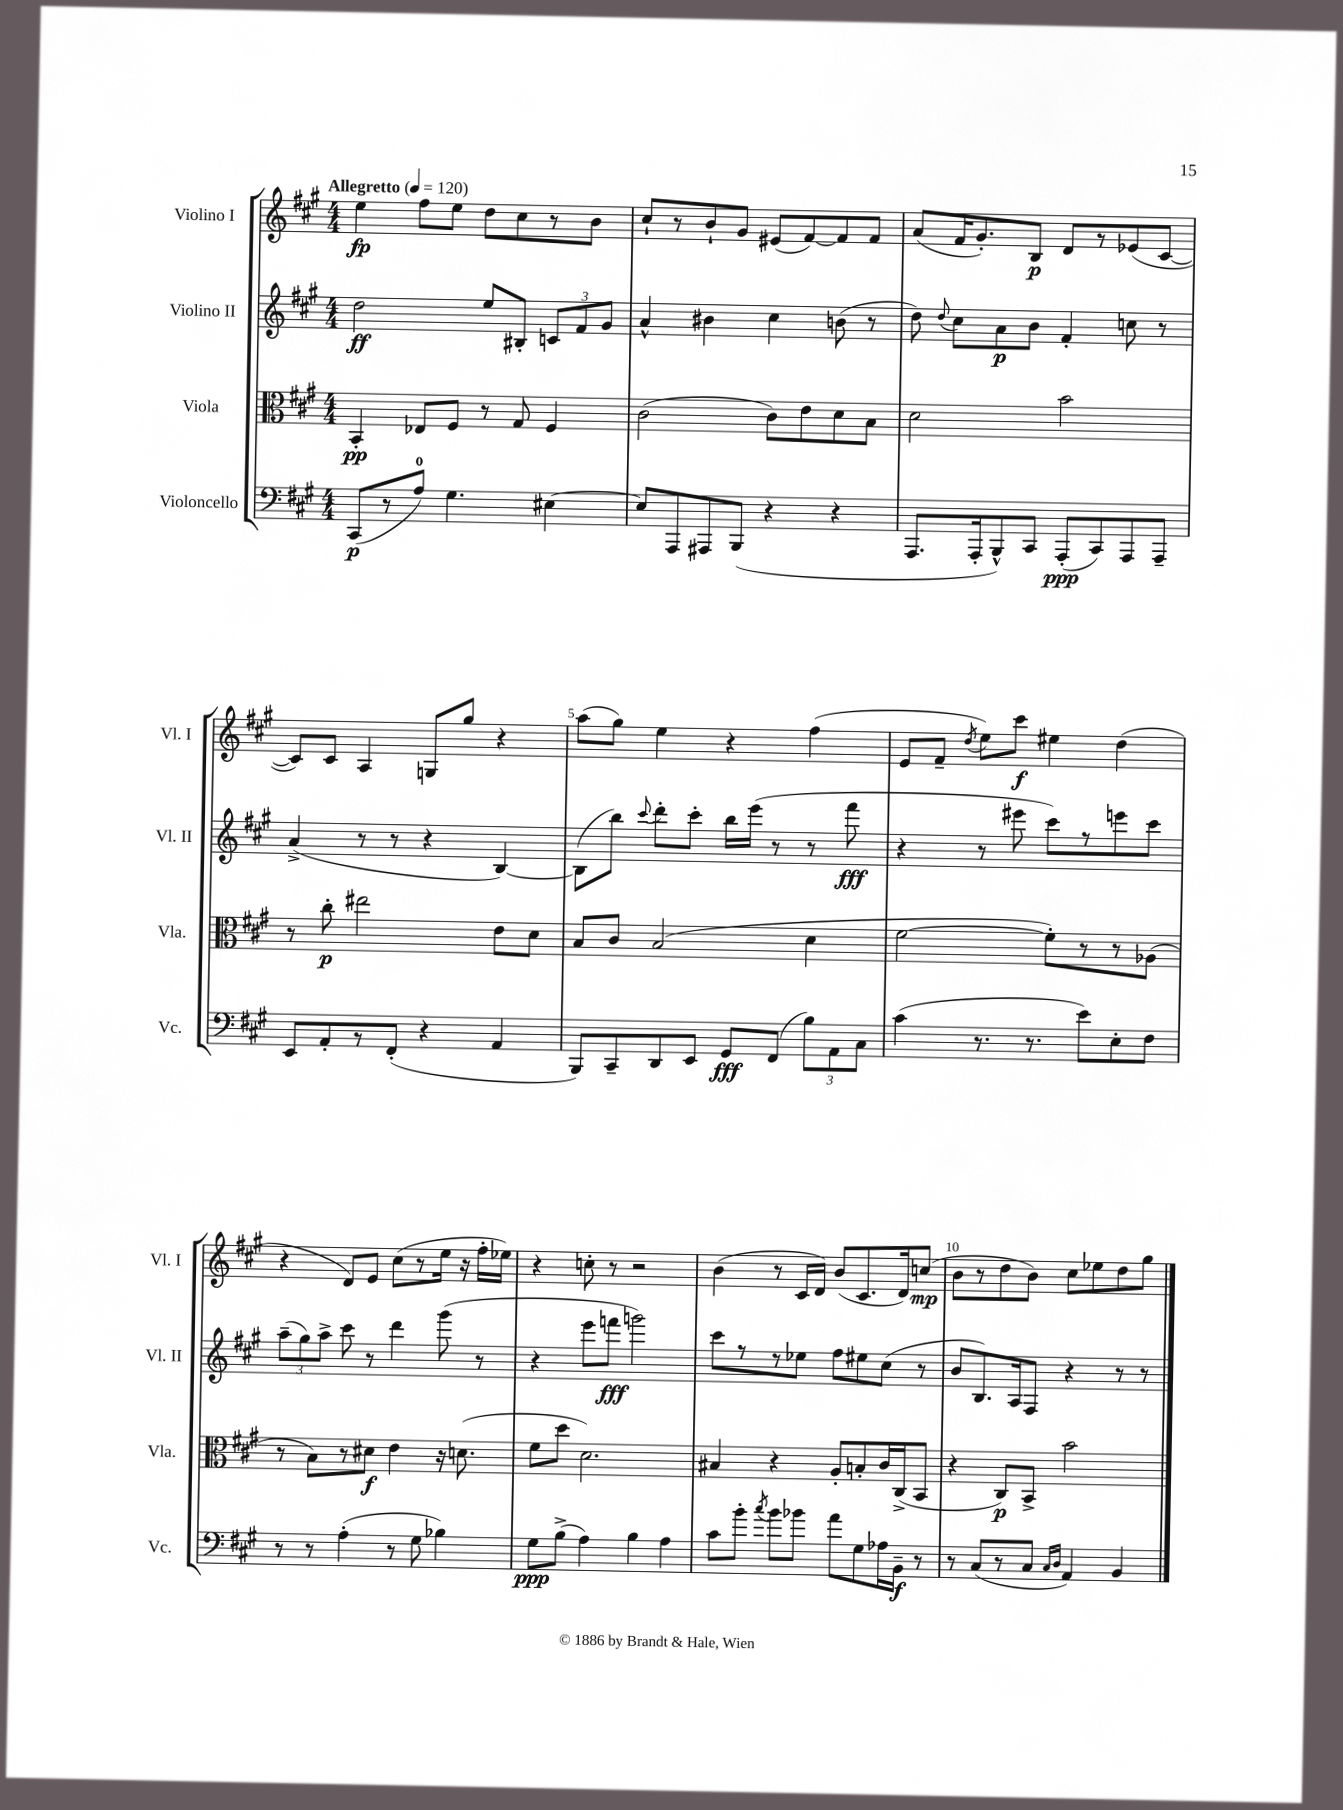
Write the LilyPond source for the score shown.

<<
\new StaffGroup <<
\new Staff = "s0" \with { instrumentName = "Violino I" shortInstrumentName = "Vl. I" } {
    \clef treble \key a \major \numericTimeSignature \time 4/4 \tempo "Allegretto" 4 = 120
    \autoBeamOff e''4\fp fis''8[ e''8] d''8[ cis''8 r8 b'8] |
    cis''8[-! r8 b'8-! gis'8] eis'8[( fis'8~) fis'8 fis'8] |
    a'8[( fis'16 gis'8.-.) b8]\p d'8[ r8 ees'8( cis'8]~ |
    cis'8[) cis'8] a4 g8[ gis''8] r4 |
    a''8[( gis''8]) e''4 r4 fis''4( |
    e'8[ fis'8]-- \acciaccatura { d''8 } e''8[) cis'''8]\f eis''4 d''4( |
    r4 d'8[) e'8] cis''8[( r8 e''16] r16 fis''16[-. ees''16]) |
    r4 c''8-. r8 r2 |
    b'4( r8 cis'16[ d'16]) b'8[( cis'8. d'16) c''8]\mp( |
    b'8[ r8 d''8 b'8]) cis''8[ ees''8 d''8 gis''8] \bar "|." |
}
\new Staff = "s1" \with { instrumentName = "Violino II" shortInstrumentName = "Vl. II" } {
    \clef treble \key a \major \numericTimeSignature \time 4/4
    \autoBeamOff d''2\ff e''8[ bis8]-. \tuplet 3/2 { c'8[ fis'8 gis'8] } |
    a'4-^ bis'4 cis''4 b'8( r8 |
    d''8) \appoggiatura { d''8 } cis''8[ a'8\p b'8] fis'4-. c''8 r8 |
    a'4->( r8 r8 r4 b4~) |
    b8[( b''8]) \appoggiatura { cis'''8 } d'''8[-. cis'''8]-. b''16[ e'''16]( r8 r8 fis'''8\fff |
    r4 r8 eis'''8 cis'''8[) r8 e'''8 cis'''8] |
    \tuplet 3/2 { a''8[--( gis''8) a''8]-> } cis'''8 r8 d'''4 gis'''8( r8 |
    r4 e'''8[ f'''8]\fff g'''2) |
    cis'''8[ r8 r8 ees''8] fis''8[ eis''8 cis''8]( r8 |
    b'8[ b8.) a16 fis8] r4 r8 r8 \bar "|." |
}
\new Staff = "s2" \with { instrumentName = "Viola" shortInstrumentName = "Vla." } {
    \clef alto \key a \major \numericTimeSignature \time 4/4
    \autoBeamOff b,4-.\pp ees8[ fis8] r8 gis8 fis4 |
    cis'2( cis'8[) e'8 d'8 b8] |
    d'2 b'2 |
    r8 cis''8-.\p eis''2 e'8[ d'8] |
    b8[ cis'8] b2( d'4 |
    fis'2~ fis'8[-.) r8 r8 aes8]( |
    r8 b8[) r8 dis'8]\f e'4 r16 d'8.( |
    fis'8[ d''8] d'2.) |
    bis4 r4 a8[-. b8-. cis'16 cis16->( b,8] |
    r4 cis8[\p) b,8]-> b'2 \bar "|." |
}
\new Staff = "s3" \with { instrumentName = "Violoncello" shortInstrumentName = "Vc." } {
    \clef bass \key a \major \numericTimeSignature \time 4/4
    \autoBeamOff cis,8[\p( r8 a8]-0) gis4. eis4~ |
    eis8[ a,,8 ais,,8 b,,8]( r4 r4 |
    a,,8.[ a,,16-. b,,8-^) cis,8] a,,8[-.\ppp( cis,8) a,,8 a,,8]-- |
    e,8[ a,8-. r8 fis,8]-.( r4 a,4 |
    b,,8[) cis,8-- d,8 e,8] gis,8[\fff fis,8]( \tuplet 3/2 { b8[) a,8 cis8] } |
    cis'4( r8. r8. e'8[) e8-. fis8] |
    r8 r8 a4-.( r8 gis8 bes4) |
    gis8[\ppp b8]->( a4) b4 a4 |
    cis'8[ b'8]-. \acciaccatura { cis''8 } b'8[ bes'8] a'8[ gis8 aes16 b,16]--\f r8 |
    r8 cis8[( r8 cis8] \grace { cis16[ d16] } a,4) b,4 \bar "|." |
}
>>
>>
\layout { \context { \Score \override BarNumber.break-visibility = ##(#f #t #t) barNumberVisibility = #(every-nth-bar-number-visible 5) } }
